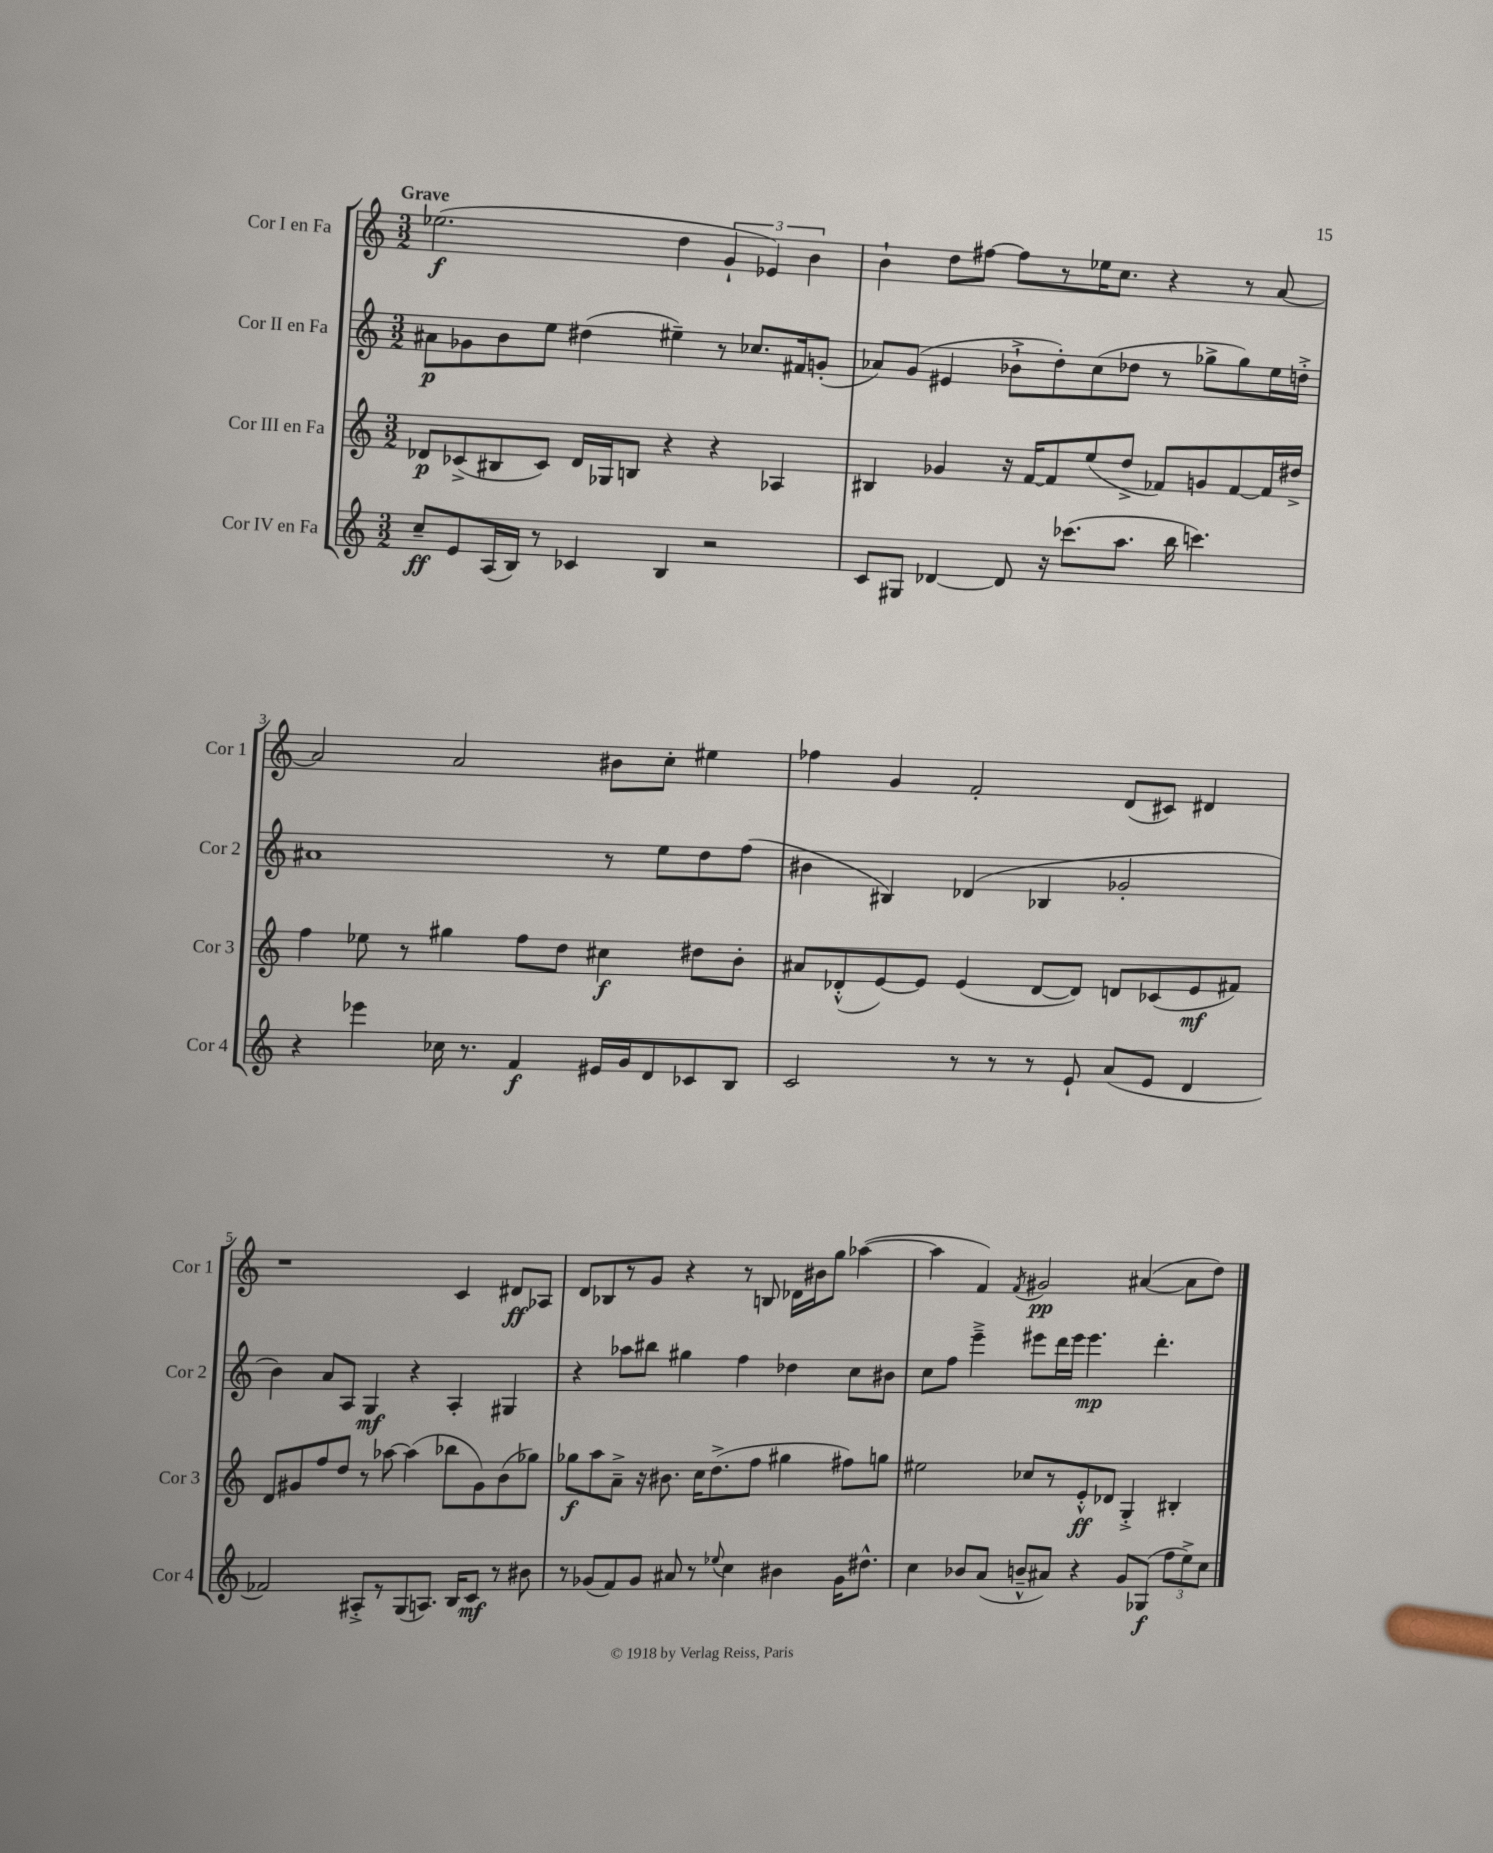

**kern	**dynam	**kern	**dynam	**kern	**dynam	**kern	**dynam
*part4	*part4	*part3	*part3	*part2	*part2	*part1	*part1
*staff4	*staff4	*staff3	*staff3	*staff2	*staff2	*staff1	*staff1
*I"Cor IV en Fa	*	*I"Cor III en Fa	*	*I"Cor II en Fa	*	*I"Cor I en Fa	*
*I'Cor 4	*	*I'Cor 3	*	*I'Cor 2	*	*I'Cor 1	*
*clefG2	*	*clefG2	*	*clefG2	*	*clefG2	*
*k[]	*	*k[]	*	*k[]	*	*k[]	*
*M3/2	*	*M3/2	*	*M3/2	*	*M3/2	*
=1	=1	=1	=1	=1	=1	=1	=1
!	!	!	!	!	!	!LO:TX:a:B:t=Grave	!
8cc~/L	ff	8d-X/L	p	8a#X\L	p	(2.ee-X\	f
8e/	.	(8c-X^/	.	8g-X\	.	.	.
(16A/L	.	8B#X/	.	8b\	.	.	.
16B/JJ)	.	.	.	.	.	.	.
8r	.	8c-/J)	.	8ee\J	.	.	.
4c-X/	.	16d-/LL	.	(4dd#X\	.	.	.
.	.	16G-X/J	.	.	.	.	.
.	.	8Bn/J	.	.	.	.	.
4B/	.	4r	.	4ee#X~\)	.	4dd\	.
2r	.	4r	.	8r	.	6g`/	.
.	.	.	.	8.cc-X/L	.	.	.
.	.	.	.	.	.	6e-X/)	.
.	.	4A-X/	.	.	.	.	.
.	.	.	.	16f#X/k	.	.	.
.	.	.	.	.	.	6b\	.
.	.	.	.	(8gn'/J	.	.	.
=2	=2	=2	=2	=2	=2	=2	=2
8c/L	.	4B#X/	.	8a-X/L)	.	4b`\	.
8G#X/J	.	.	.	(8g/J	.	.	.
[4d-X/	.	4g-X/	.	4e#X/	.	8dd\L	.
.	.	.	.	.	.	[8ff#X\J	.
8d-/]	.	16r	.	8b-X`^\L	.	8ff#\L]	.
.	.	[16f/KL	.	.	.	.	.
16r	.	8f/]	.	8dd'\)	.	8r	.
(8.ccc-X\L	.	.	.	.	.	.	.
.	.	(8ee/	.	(8cc\	.	16ee-X\K	.
.	.	.	.	.	.	8.cc\J	.
8.aa\J	.	8dd^/J	.	8dd-X\J	.	.	.
.	.	8f-X/L)	.	8r	.	4r	.
16bb\	.	.	.	.	.	.	.
4.cccn\)	.	8gn/	.	8gg-X^\L	.	.	.
.	.	[8f-/	.	8gg-\)	.	8r	.
.	.	16f-/L]	.	16ee\L	.	[8a/	.
.	.	16dd#X^/JJ	.	16ddn'^\JJ	.	.	.
!!LO:LB:g=z
=3	=3	=3	=3	=3	=3	=3	=3
4r	.	4ff\	.	1a#X	.	2a/]	.
4eee-X\	.	8ee-X\	.	.	.	.	.
.	.	8r	.	.	.	.	.
16cc-X\	.	4gg#X\	.	.	.	2a/	.
8.r	.	.	.	.	.	.	.
4f/	f	8ff\L	.	.	.	.	.
.	.	8dd\J	.	.	.	.	.
16e#X/LL	.	4cc#X\	f	8r	.	8b#X\L	.
16g/J	.	.	.	.	.	.	.
8d/	.	.	.	8ee\L	.	8cc'\J	.
8c-X/	.	8dd#X\L	.	8dd\	.	4ee#X\	.
8B/J	.	8b'\J	.	(8ff\J	.	.	.
=4	=4	=4	=4	=4	=4	=4	=4
2c/	.	8a#X/L	.	4b#X\	.	4ff-X\	.
.	.	(8d-X'^^/	.	.	.	.	.
.	.	[8e/)	.	4B#X/)	.	4g/	.
.	.	8e/J]	.	.	.	.	.
8r	.	(4e/	.	(4d-X/	.	2f'/	.
8r	.	.	.	.	.	.	.
8r	.	[8d-/L	.	4B-X/	.	.	.
8e`/	.	8d-/J])	.	.	.	.	.
(8a/L	.	8dn/L	.	2g-X'/	.	(8d/L	.
8e/J	.	(8c-X/	.	.	.	8c#X/J)	.
4d/	.	8e/	mf	.	.	4d#X/	.
.	.	8f#X/J)	.	.	.	.	.
!!LO:LB:g=z
=5	=5	=5	=5	=5	=5	=5	=5
2f-X/)	.	8d/L	.	4b\)	.	1r	.
.	.	8g#X/	.	.	.	.	.
.	.	8ff/	.	8a/L	.	.	.
.	.	8dd/J	.	8A/J	.	.	.
8A#X'^/L	.	8r	.	4G/	mf	.	.
8r	.	[8aa-X\	.	.	.	.	.
(8G/	.	(4aa-\]	.	4r	.	.	.
8.An/J)	.	.	.	.	.	.	.
.	.	8bb-X\L	.	4A'/	.	4c/	.
16B/KL	.	.	.	.	.	.	.
8c/J	mf	8g#\)	.	.	.	.	.
8r	.	(8b\	.	4G#X/	.	8d#X/L	ff
8b#X\	.	8gg-X\J)	.	.	.	8A-X/J	.
=6	=6	=6	=6	=6	=6	=6	=6
8r	.	8gg-X\L	f	4r	.	8d/L	.
(8g-X/L	.	8aa\	.	.	.	8B-X/	.
8f/)	.	8a~^\J	.	8aa-X\L	.	8r	.
8g-/J	.	16r	.	8bb#X\J	.	8g/J	.
.	.	8.b#X\	.	.	.	.	.
8a#X/	.	.	.	4gg#X\	.	4r	.
8r	.	16cc\KL	.	.	.	.	.
.	.	(8.dd^\	.	.	.	.	.
8qqee-X/	.	.	.	.	.	.	.
4cc\	.	.	.	4ff\	.	8r	.
.	.	8ff\J	.	.	.	8Bn/	.
4b#X\	.	4gg#X\	.	4dd-X\	.	16d-X\LL	.
.	.	.	.	.	.	16b#X\J	.
.	.	.	.	.	.	8gg\J	.
16g-\KL	.	8ff#X\L)	.	8cc\L	.	([4aa-X\	.
8.dd#X^^\J	.	.	.	.	.	.	.
.	.	8ggn\J	.	8b#X\J	.	.	.
=7	=7	=7	=7	=7	=7	=7	=7
4cc\	.	2ee#X\	.	8cc\L	.	4aa-\]	.
.	.	.	.	8ff\J	.	.	.
8b-X/L	.	.	.	4eee~^\	.	4f/)	.
(8a/J	.	.	.	.	.	.	.
.	.	.	.	.	.	8qf/	.
8bn~^^/L	.	8cc-X/L	.	8eee#X\L	.	2g#X/	pp
8a#X/J)	.	8r	.	16ddd\L	.	.	.
.	.	.	.	16eee#\JJ	.	.	.
4r	.	8e'^^/	ff	4.eee#\	mp	.	.
.	.	8d-X/J	.	.	.	.	.
8g/L	.	4G'^/	.	.	.	([4a#X/	.
(8G-X/J	f	.	.	4.ddd'\	.	.	.
12ff\L	.	4B#X'/	.	.	.	8a#\L]	.
12ee^\)	.	.	.	.	.	.	.
.	.	.	.	.	.	8dd\J)	.
12cc\J	.	.	.	.	.	.	.
==	==	==	==	==	==	==	==
*-	*-	*-	*-	*-	*-	*-	*-
